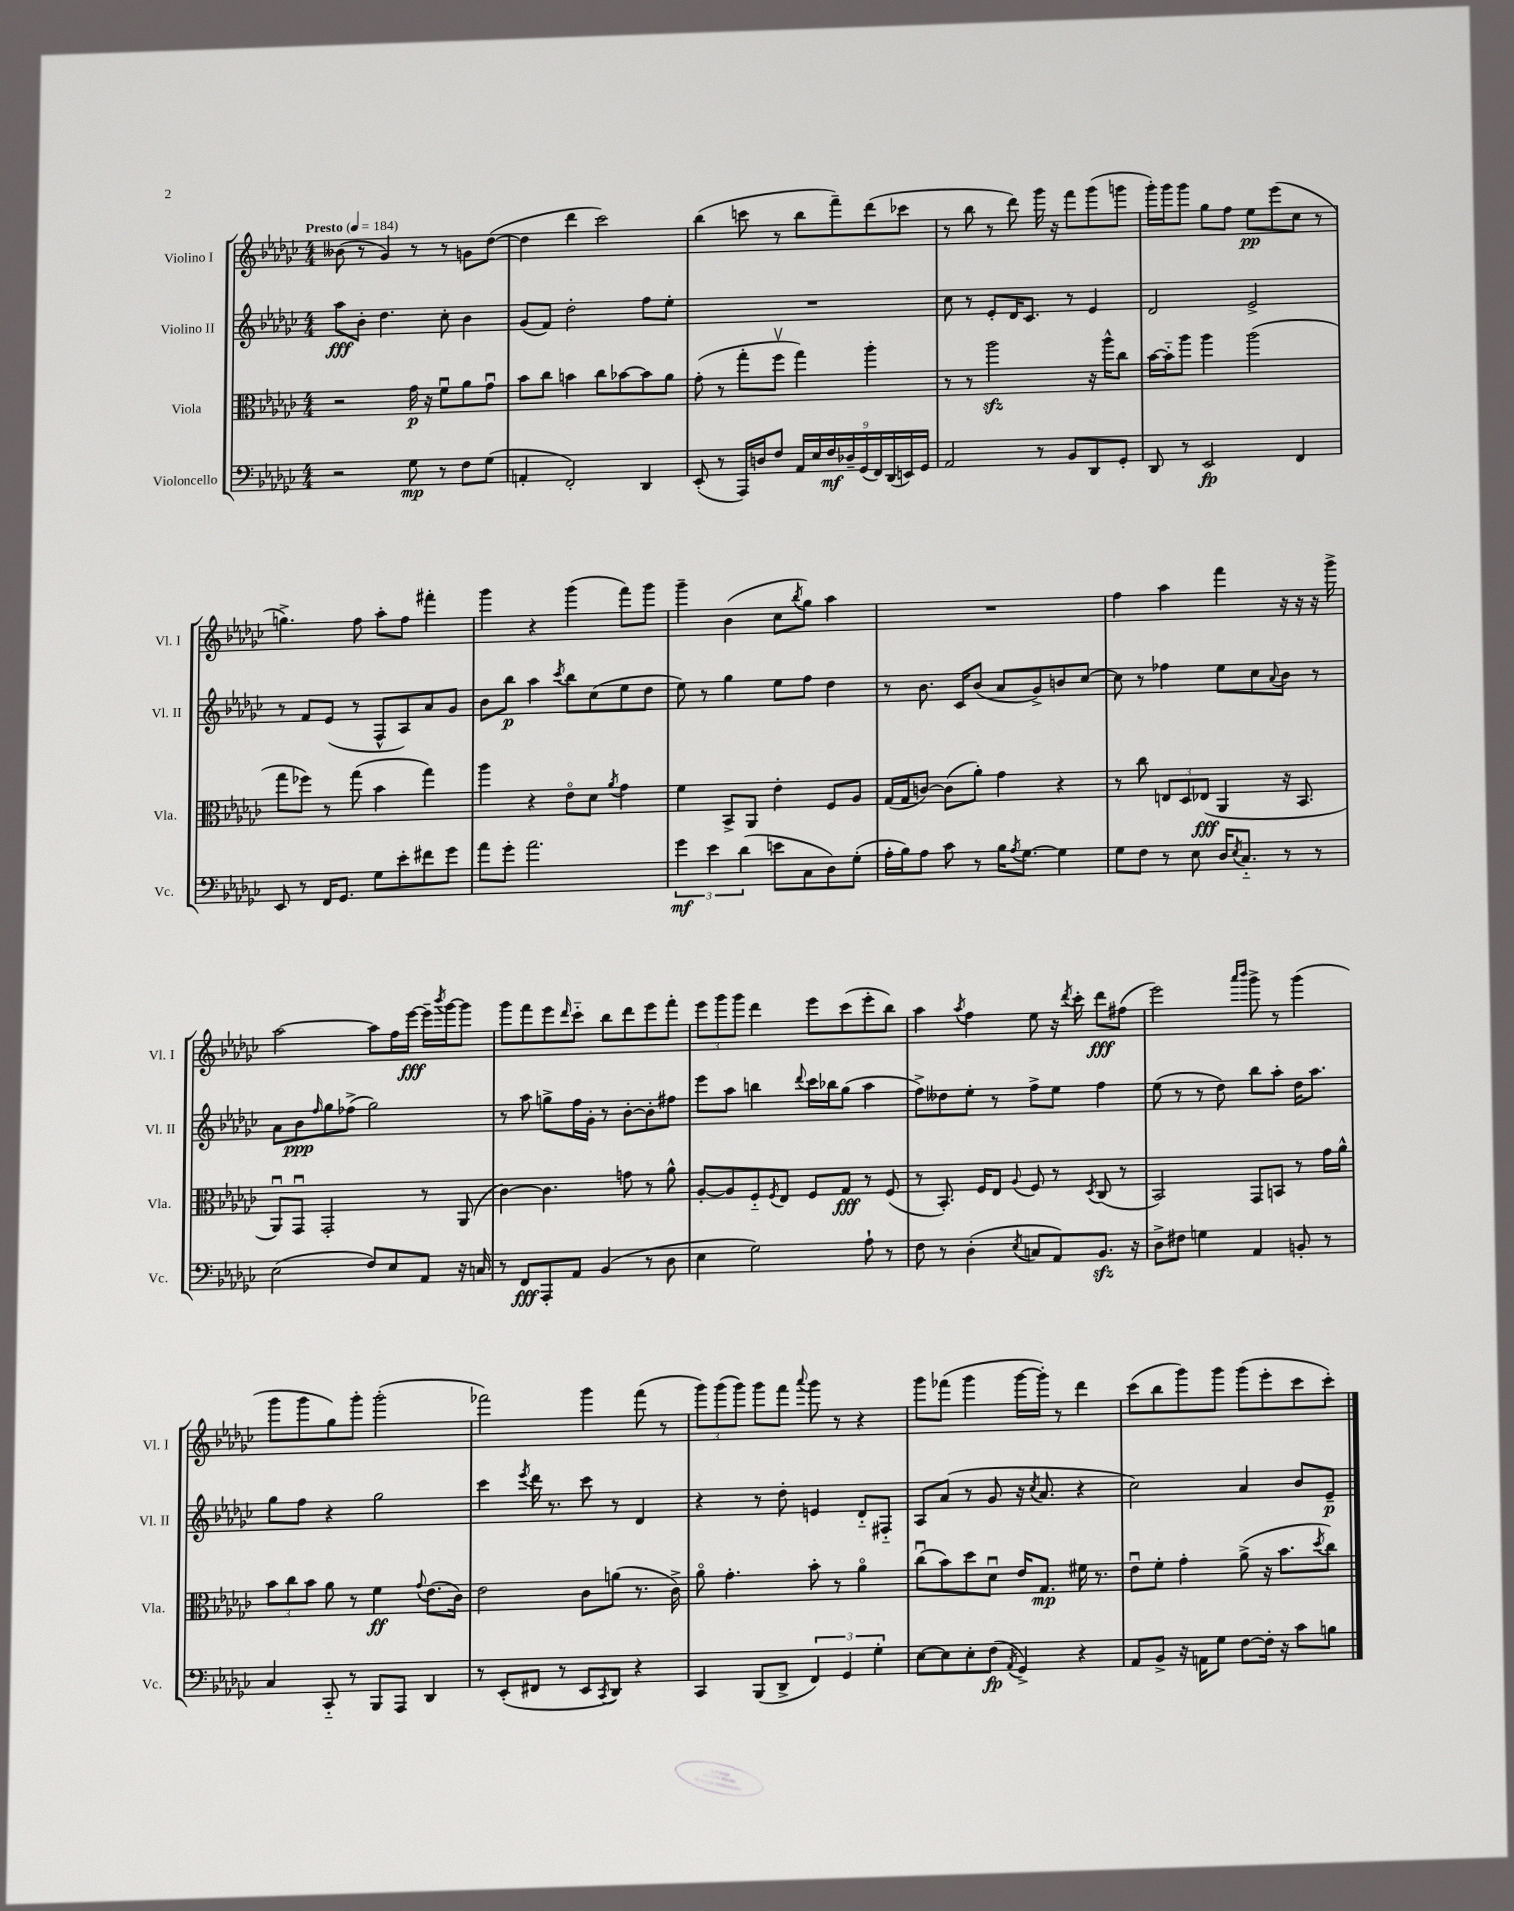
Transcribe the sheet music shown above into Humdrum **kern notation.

**kern	**kern	**kern	**kern
*staff4	*staff3	*staff2	*staff1
*clefF4	*clefC3	*clefG2	*clefG2
*k[b-e-a-d-g-c-]	*k[b-e-a-d-g-c-]	*k[b-e-a-d-g-c-]	*k[b-e-a-d-g-c-]
*M4/4	*M4/4	*M4/4	*M4/4
*MM184	*MM184	*MM184	*MM184
2r	2r	8aa-	(8b--
.	.	8b-'	8r
.	.	4.dd-	4g-)
8G-	16g-	.	8r
.	16r	.	.
8r	8fu	8cc-'	8r
8F	8a-	4b-	8g
(8G-	8g-u	.	([8dd-
=	=	=	=
4AA'	8b-	(8g-	4dd-]
.	8cc-	8f)	.
2FF')	4b	2dd-'	4ddd-
.	8cc-	.	2ccc-)
.	[8b-	.	.
4DD-	8b-]	8ff	.
.	8a-	8ee-'	.
=	=	=	=
(8EE-'	(8g-'	1r	(4bb-
8r	8r	.	.
16AAA-)	8gg-'	.	8ccc
16D	.	.	.
8F	8ffv	.	8r
18AA-	4gg-)	.	8bb-
18E-	.	.	.
18F	.	.	.
.	.	.	8fff~)
18D-~	.	.	.
(18GG-	.	.	.
.	4aa-'	.	(8ddd-
18FF)	.	.	.
(18DD-	.	.	.
.	.	.	8ccc-
18EE)	.	.	.
18GG-	.	.	.
=	=	=	=
2AA-	8r	8cc-	8r
.	8r	8r	8bb-
.	2aa-	8e-'	8r
.	.	16d-	8ddd-)
.	.	8.c-	.
8r	.	.	16ggg-
.	.	.	16r
8BB-	.	8r	8fff
8DD-	16r	4e-	(8ggg-
.	16aa-^^	.	.
8GG-'	8cc-	.	8ggg
=	=	=	=
8DD-	[16b-	2d-	16ggg-')
.	16b-'~]	.	16ggg-
8r	8aa-	.	8ggg-
2EE-	4aa-	.	8gg-
.	.	.	8ff
.	(2aa-	2e-^	8ee-
.	.	.	(8eee-
4FF	.	.	8cc-
.	.	.	8r
=	=	=	=
8EE-	8gg-	8r	4.gg^)
8r	8ff-)	8f	.
16FF	8r	(8e-	.
8.GG-	.	.	.
.	(8gg-	8r	8ff
8G-	4b-	8F^^	8aa-'
8e-'	.	8A-)	8ff
8f#	4gg-)	8a-	4fff#'
8g-	.	8g-	.
=	=	=	=
8a-	4aa-	8b-	4ggg-
8g-'	.	8bb-	.
2.a-	4r	4aa-	4r
.	.	8qccc-	.
.	8e-o	8bb-	(4ggg-
.	8d-	(8cc-	.
.	8qa-	.	.
.	4g-	8ee-	8fff)
.	.	8dd-	8ggg-
=	=	=	=
6g-	4f	8ee-)	4ggg-~
.	.	8r	.
6e-	.	.	.
.	8BB-^	4gg-	(4b-
(6d-	.	.	.
.	8AA-	.	.
8e	4e-'	8ee-	8cc-
.	.	.	8qbb-
8C-	.	8ff	8gg-)
8D-)	8F	4dd-	4aa-
(8G-'	8A-	.	.
=	=	=	=
16A-'	(16G-	8r	1r
16B-)	16G-	.	.
8A-	[8c)	8.b-	.
8c-	(8c]	.	.
.	.	16c-	.
8r	8a-')	(8b-	.
16B-	4g-	8a-	.
8qA-	.	.	.
[8.G-	.	.	.
.	.	8g-^)	.
4G-]	4r	8b	.
.	.	[8cc-	.
=	=	=	=
8G-	8r	8cc-]	4ff
8F	8cc-	8r	.
8r	12E	4ff-	4aa-
.	12D-	.	.
8E-	.	.	.
.	(12E-	.	.
16D-	4AA-	8ee-	4fff
8qE-	.	.	.
8.C-'~	.	.	.
.	.	8cc-	.
.	.	8qqa-	.
8r	16r	8b-	16r
.	8.BB-	.	16r
8r	.	8r	16r
.	.	.	16ggg-^
=	=	=	=
(2E-	8AA-u)	8a-	[2aa-
.	8GG-u	8b-	.
.	.	16qqff	.
.	2GG-'	8gg-	.
.	.	(8ff-^	.
8F)	.	2gg-)	8aa-]
8E-	.	.	16ff
.	.	.	[16eee-
8AA-	8r	.	16eee-~]
.	.	.	8qbbb-
.	.	.	[16ggg-
16r	(8AA-	.	8ggg-]
16C	.	.	.
=	=	=	=
8r	[4c-)	8r	8ggg-
8FF	.	8aa-	8fff
8AAA-'	4.c-]	8gg^	8eee-
.	.	.	16qqddd-
8AA-	.	16ff	8ccc-'~
.	.	16g-'	.
(4BB-	.	8r	8bb-
.	8g	[8b-'	8ddd-
8r	8r	8b-']	8eee-
8D-	8a-^^	8ff#	8fff'
=	=	=	=
4E-	[8A-'	8eee-	12eee-
.	.	.	12ggg-
.	8A-]	8aa-	.
.	.	.	12ggg-
2G-)	8F'~	4bb	4ddd-
.	8qF	.	.
.	8E-	.	.
.	.	8qqddd-	.
.	8F	16ccc-	8eee-
.	.	16bb-	.
.	8G-	(8gg-	(8ccc-
8A-`	8r	4aa-	8eee-'
8r	(8F	.	8bb-)
=	=	=	=
8F	8r	8ff^)	4aa-
8r	8.BB-')	8dd--	.
.	.	.	8qaa-
(4D-'	.	8ee-'	4ff
.	16F	.	.
.	8E-	8r	.
8qE-	8qqA-	.	.
8C	8F	8ff^	8ee-
8AA-)	8r	8ee-	16r
.	.	.	8qddd-
.	.	.	16ccc-'
.	8qD-	.	.
8.BB-	(8C-	4ff	8ddd-
.	8r	.	(8ff#
16r	.	.	.
=	=	=	=
8D-^	2BB-)	(8ee-	2eee-)
8F#	.	8r	.
4G	.	8r	.
.	.	8dd-)	.
.	.	.	16qqaaa-
.	.	.	16qqbbb-
4AA-	8GG-	8bb-	8ggg-^
.	8BB	8aa-'	8r
8BB'	8r	16dd-	(4ggg-
.	.	8.aa-	.
8r	16g-	.	.
.	16a-^^	.	.
=	=	=	=
4C-	12b-	8gg-	8ggg-
.	12cc-	.	.
.	.	8ff	8ggg-
.	12b-	.	.
8CC-'~	8a-	4r	8gg-)
8r	8r	.	8ggg-'
8BBB-	4f	2gg-	(2ggg-'
8AAA-	.	.	.
.	8qqg-	.	.
4DD-	(8.e-	.	.
.	16c-)	.	.
=	=	=	=
8r	2e-	4ccc-	2fff-)
(8EE-'	.	.	.
.	.	8qeee-	.
8FF#	.	16ddd-	.
.	.	8.r	.
8r	.	.	.
8EE-	8c-	8ccc-	4ggg-
8qCC-	.	.	.
8DD-)	(8a	8r	.
4r	8.r	4d-	(8fff-
.	.	.	8r
.	16c-^)	.	.
=	=	=	=
4CC-	8a-o	4r	12ggg-)
.	.	.	(12ggg-
.	4.g-'	.	.
.	.	.	12ggg-)
(8BBB-	.	8r	8ggg-
8DD-^	.	8dd-'	8fff
.	.	.	8qqaaa-
6FF)	8b-'	4e	8ggg-
.	8r	.	8r
6GG-	.	.	.
.	4a-o	8d-'~	4r
6G-'	.	.	.
.	.	8F#'~	.
=	=	=	=
[8E-	(8cc-u	8A-	8ggg-
8E-]	8b-)	(8a-	(8fff-
8E-'	8dd-	8r	4ggg-
(8F	8d-u	8g-	.
8qAA-	.	.	.
4GG-^)	16e-	16r	[16ggg-
.	.	8qcc-	.
.	8.G-	8.a-	16ggg-'])
.	.	.	8r
4r	16f#	4r	4ddd-
.	8.r	.	.
=	=	=	=
8AA-	8e-u	2cc-)	(8ccc-
8BB-^	8f'	.	8bb-
16r	4g-'	.	8ggg-)
16AA	.	.	.
8G-	.	.	8ggg-
[8F	(8a-^	4a-	(8ggg-
16F']	16r	.	8eee-'
16r	8.b-	.	.
8c-	.	8b-	8ccc-
.	8qdd-	.	.
8B	8cc-)	8e-~	8ccc-')
==	==	==	==
*-	*-	*-	*-
